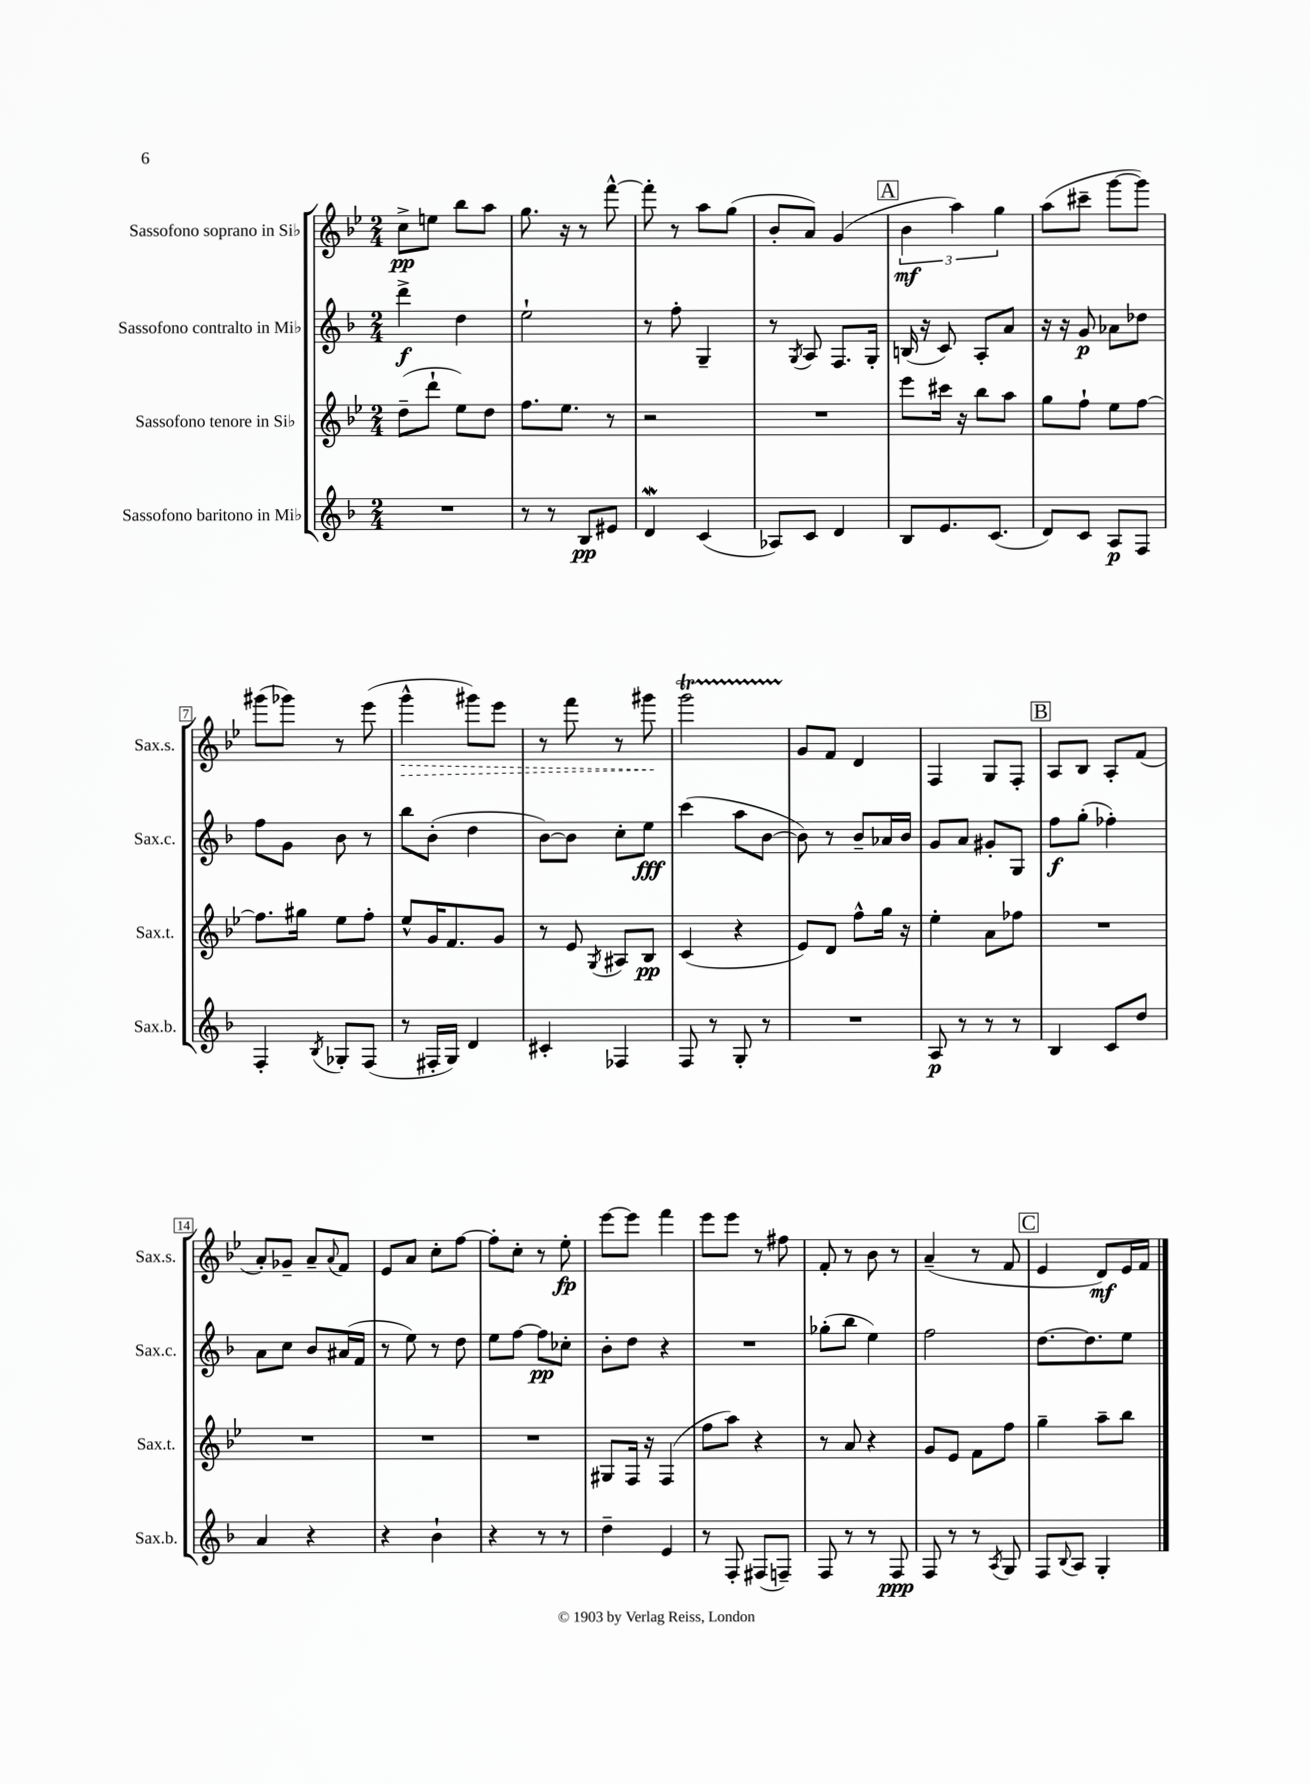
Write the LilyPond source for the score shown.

<<
\new StaffGroup <<
\new Staff = "s0" \with { instrumentName = "Sassofono soprano in Sib" shortInstrumentName = "Sax.s." } {
    \clef treble \key bes \major \numericTimeSignature \time 2/4
    c''8->\pp e''8 bes''8 a''8 |
    g''8. r16 r8 f'''8~-^ |
    f'''8-. r8 a''8 g''8( |
    bes'8-. a'8) g'4( |
    \mark \markup { \box "A" } \tuplet 3/2 { bes'4\mf a''4) g''4 } |
    a''8( cis'''8-- g'''8~ g'''8) |
    gis'''8( ges'''8) r8 ees'''8( |
    \once \override Hairpin.style = #'dashed-line g'''4-^\> gis'''8) ees'''8 |
    r8 f'''8 r8 gis'''8\! |
    g'''2\startTrillSpan |
    g'8\stopTrillSpan f'8 d'4 |
    f4 g8 f8-. |
    \mark \markup { \box "B" } a8 bes8 a8-. f'8( |
    a'8-.) ges'8-- a'8-- \appoggiatura { a'8 } f'8 |
    ees'8 a'8 c''8-. f''8~ |
    f''8-. c''8-. r8 ees''8-.\fp |
    ees'''8~ ees'''8 f'''4 |
    ees'''8 ees'''8 r8 fis''8 |
    f'8-. r8 bes'8 r8 |
    a'4--( r8 f'8 |
    \mark \markup { \box "C" } ees'4 d'8\mf) ees'16 f'16 \bar "|." |
}
\new Staff = "s1" \with { instrumentName = "Sassofono contralto in Mib" shortInstrumentName = "Sax.c." } {
    \clef treble \key f \major \numericTimeSignature \time 2/4
    d'''4->\f d''4 |
    e''2-! |
    r8 f''8-. g4-- |
    r8 \acciaccatura { g8 } a8 f8. g16-. |
    \mark \markup { \box "A" } b16( r16 c'8) a8-. a'8 |
    r16 r16 g'8\p aes'8 des''8 |
    f''8 g'8 bes'8 r8 |
    bes''8 bes'8-.( d''4 |
    bes'8~) bes'8 c''8-. e''8\fff |
    c'''4( a''8 bes'8~ |
    bes'8) r8 bes'8-- aes'16 bes'16 |
    g'8 a'8 gis'8-. g8 |
    \mark \markup { \box "B" } f''8\f g''8-.( fes''4-.) |
    a'8 c''8 bes'8 ais'16( f'16 |
    r8 e''8) r8 d''8 |
    e''8 f''8~ f''8\pp ces''8-. |
    bes'8-. d''8 r4 |
    R2 |
    ges''8-.( bes''8 e''4) |
    f''2 |
    \mark \markup { \box "C" } d''8.~ d''8. e''8 \bar "|." |
}
\new Staff = "s2" \with { instrumentName = "Sassofono tenore in Sib" shortInstrumentName = "Sax.t." } {
    \clef treble \key bes \major \numericTimeSignature \time 2/4
    d''8--( d'''8-! ees''8) d''8 |
    f''8. ees''8. r8 |
    r2 |
    R2 |
    \mark \markup { \box "A" } ees'''8 cis'''16 r16 bes''8 a''8 |
    g''8 f''8-! ees''8 f''8~ |
    f''8. gis''16 ees''8 f''8-. |
    ees''8-^ g'16 f'8. g'8 |
    r8 ees'8 \acciaccatura { g8 } ais8 bes8\pp |
    c'4( r4 |
    ees'8) d'8 f''8-^ g''16 r16 |
    ees''4-. a'8 fes''8 |
    \mark \markup { \box "B" } R2 |
    R2 |
    R2 |
    R2 |
    gis8 f16 r16 f4( |
    f''8 a''8) r4 |
    r8 a'8 r4 |
    g'8 ees'8 f'8 f''8 |
    \mark \markup { \box "C" } g''4-- a''8-- bes''8 \bar "|." |
}
\new Staff = "s3" \with { instrumentName = "Sassofono baritono in Mib" shortInstrumentName = "Sax.b." } {
    \clef treble \key f \major \numericTimeSignature \time 2/4
    R2 |
    r8 r8 bes8\pp eis'8 |
    d'4\mordent c'4( |
    aes8) c'8 d'4 |
    \mark \markup { \box "A" } bes8 e'8. c'8.( |
    d'8) c'8 a8\p f8 |
    f4-. \acciaccatura { bes8 } ges8-. f8( |
    r8 fis16-. g16) d'4 |
    cis'4-. fes4 |
    f8 r8 g8-. r8 |
    R2 |
    a8\p r8 r8 r8 |
    \mark \markup { \box "B" } bes4 c'8 d''8 |
    a'4 r4 |
    r4 bes'4-! |
    r4 r8 r8 |
    d''4-- e'4 |
    r8 f8-. fis8( f8--) |
    f8 r8 r8 f8\ppp |
    f8 r8 r8 \acciaccatura { a8 } g8 |
    \mark \markup { \box "C" } f8 \appoggiatura { bes8 } a8 g4-. \bar "|." |
}
>>
>>
\layout { \context { \Score \override BarNumber.stencil = #(make-stencil-boxer 0.1 0.3 ly:text-interface::print) } }
